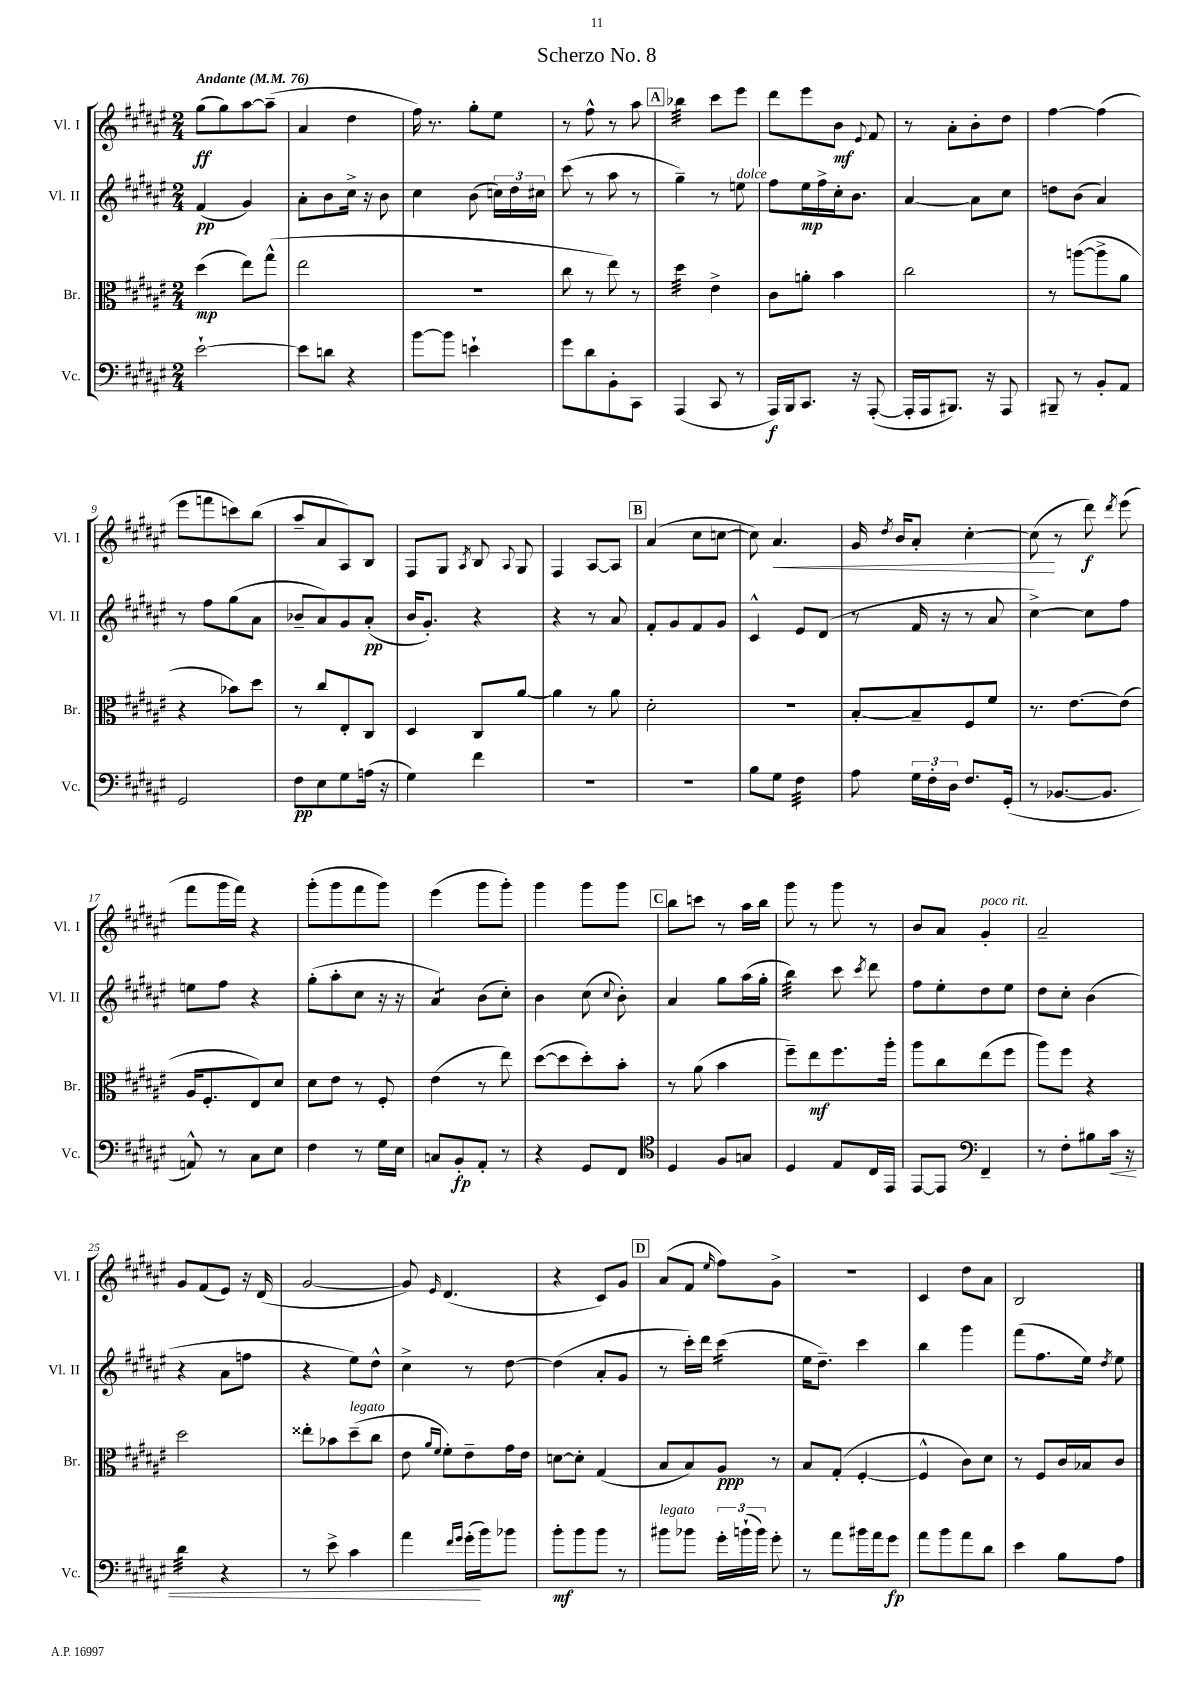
\header { title = "Scherzo No. 8" }
<<
\new StaffGroup <<
\new Staff = "s0" \with { instrumentName = "Vl. I" shortInstrumentName = "Vl. I" } {
    \clef treble \key fis \major \numericTimeSignature \time 2/4 \tempo "Andante" 4 = 76
    \autoBeamOff gis''8[\ff( gis''8) ais''8~ ais''8]--( |
    ais'4 dis''4 |
    fis''16) r8. gis''8[-. eis''8] |
    r8 fis''8-^ r8 ais''8 |
    \mark \markup { \box "A" } bes''4:32 cis'''8[ eis'''8] |
    dis'''8[ eis'''8 b'8]\mf \appoggiatura { eis'8 } fis'8 |
    r8 ais'8[-. b'8-. dis''8] |
    fis''4~ fis''4( |
    eis'''8[ f'''8 c'''8) b''8]( |
    ais''8[-- ais'8 ais8) b8] |
    fis8[ gis8] \acciaccatura { ais8 } b8 \appoggiatura { ais8 } gis8 |
    fis4 ais8[~ ais8] |
    \mark \markup { \box "B" } ais'4( cis''8[ c''8]~ |
    c''8) ais'4.\< |
    gis'16 \acciaccatura { dis''8 } b'16[ ais'8]-. cis''4~-. |
    cis''8\!( r8 dis'''8\f) \acciaccatura { dis'''8 } eis'''8( |
    fis'''8[ gis'''16 fis'''16]) r4 |
    gis'''8[-.( gis'''8 fis'''8 gis'''8]) |
    eis'''4( gis'''8[ gis'''8]-.) |
    gis'''4 gis'''8[ gis'''8] |
    \mark \markup { \box "C" } b''8[ c'''8] r8 ais''16[ b''16] |
    gis'''8 r8 gis'''8 r8 |
    b'8[ ais'8] gis'4-.^\markup { \italic "poco rit." } |
    ais'2-- |
    gis'8[ fis'8( eis'8]) r16 dis'16( |
    gis'2~ |
    gis'8) \grace { eis'16 } dis'4.( |
    r4 cis'8[) gis'8] |
    \mark \markup { \box "D" } ais'8[( fis'8] \grace { eis''16 } fis''8[) gis'8]-> |
    R2 |
    cis'4 dis''8[ ais'8] |
    b2 \bar "|." |
}
\new Staff = "s1" \with { instrumentName = "Vl. II" shortInstrumentName = "Vl. II" } {
    \clef treble \key fis \major \numericTimeSignature \time 2/4
    \autoBeamOff fis'4\pp( gis'4) |
    ais'8[-. b'8 cis''16]-> r16 b'8 |
    cis''4 b'8( \tuplet 3/2 { c''16[) dis''16 cis''16] } |
    cis'''8( r8 ais''8 r8 |
    \mark \markup { \box "A" } gis''4--) r8 e''8^\markup { \italic "dolce" } |
    fis''8[ eis''16\mp fis''16-> cis''16-. b'8.] |
    ais'4~ ais'8[ cis''8] |
    d''8[ b'8]( ais'4) |
    r8 fis''8[ gis''8( ais'8] |
    bes'8[-- ais'8) gis'8 ais'8]-.\pp( |
    b'16[ gis'8.]-.) r4 |
    r4 r8 ais'8 |
    \mark \markup { \box "B" } fis'8[-. gis'8 fis'8 gis'8] |
    cis'4-^ eis'8[ dis'8]( |
    r8 fis'16 r16 r8 ais'8 |
    cis''4~->) cis''8[ fis''8] |
    e''8[ fis''8] r4 |
    gis''8[-.( ais''8-. cis''8] r16 r16 |
    ais'4:8) b'8[( cis''8]-.) |
    b'4 cis''8( \appoggiatura { cis''8 } b'8-.) |
    \mark \markup { \box "C" } ais'4 gis''8[ ais''16( gis''16]-. |
    b''4:32) cis'''8 \acciaccatura { cis'''8 } dis'''8 |
    fis''8[ eis''8-. dis''8 eis''8] |
    dis''8[ cis''8]-. b'4( |
    r4 ais'8[ f''8] |
    r4 eis''8[) dis''8]-^ |
    cis''4-> r8 dis''8~ |
    dis''4( ais'8[-. gis'8] |
    \mark \markup { \box "D" } r8 cis'''16[-.) dis'''16] cis'''4:16( |
    eis''16[ dis''8.]--) cis'''4 |
    b''4 gis'''4 |
    fis'''8[( fis''8. eis''16]) \acciaccatura { dis''8 } eis''8 \bar "|." |
}
\new Staff = "s2" \with { instrumentName = "Br." shortInstrumentName = "Br." } {
    \clef alto \key fis \major \numericTimeSignature \time 2/4
    \autoBeamOff dis''4\mp( eis''8[) gis''8]-^( |
    eis''2 |
    r2 |
    cis''8 r8 eis''8) r8 |
    \mark \markup { \box "A" } dis''4:32 eis'4-> |
    cis'8[ a'8]-. b'4 |
    cis''2 |
    r8 a''8[~( a''8-> ais'8] |
    r4 bes'8[) dis''8] |
    r8 cis''8[ eis8-. cis8] |
    dis4 cis8[ ais'8]~ |
    ais'4 r8 ais'8 |
    \mark \markup { \box "B" } dis'2-. |
    R2 |
    b8[~-. b8-- fis8 fis'8] |
    r8. eis'8.[~ eis'8]( |
    ais16[ fis8.-. eis8) dis'8] |
    dis'8[ eis'8] r8 fis8-. |
    eis'4( r8 eis''8) |
    dis''8[~( dis''8 dis''8-.) b'8]-. |
    \mark \markup { \box "C" } r8 ais'8( b'4 |
    fis''8[--) eis''8\mf fis''8. ais''16]-. |
    ais''8[ cis''8 eis''8( fis''8] |
    ais''8[) fis''8] r4 |
    dis''2 |
    eisis''8[-. bes'8 dis''8--^\markup { \italic "legato" }( cis''8] |
    eis'8 \grace { ais'16[ fis'16] } fis'8[-.) eis'8-- gis'16 eis'16] |
    d'8[~ d'8]-. gis4( |
    \mark \markup { \box "D" } b8[ b8) ais8]\ppp r8 |
    b8[ gis8]-.( fis4~-. |
    fis4-^ cis'8[) dis'8] |
    r8 fis8[ cis'16 bes16 cis'8] \bar "|." |
}
\new Staff = "s3" \with { instrumentName = "Vc." shortInstrumentName = "Vc." } {
    \clef bass \key fis \major \numericTimeSignature \time 2/4
    \autoBeamOff eis'2~-! |
    eis'8[ d'8] r4 |
    b'8[~ b'8] e'4-! |
    gis'8[ dis'8 b,8-. cis,8] |
    \mark \markup { \box "A" } ais,,4( cis,8 r8 |
    ais,,16[\f) b,,16 cis,8.] r16 ais,,8~-.( |
    ais,,16[-. ais,,16 bis,,8.]) r16 ais,,8 |
    bis,,8-- r8 b,8[-. ais,8] |
    gis,2 |
    fis8[\pp eis8 gis8 a16]( r16 |
    gis4) fis'4 |
    r2 |
    \mark \markup { \box "B" } R2 |
    b8[ gis8] fis4:32 |
    ais8 \tuplet 3/2 { gis16[ fis16-. dis16] } fis8.[ gis,16]-.( |
    r8 bes,8.[~ bes,8.] |
    a,8-^) r8 cis8[ eis8] |
    fis4 r8 gis16[ eis16] |
    c8[ b,8-.\fp ais,8]-. r8 |
    r4 gis,8[ fis,8] |
    \mark \markup { \box "C" } \clef tenor dis4 fis8[ g8] |
    dis4 eis8[ cis16 eis,16] |
    eis,8[~ eis,8] \clef bass fis,4-- |
    r8 fis8[-. bis8 cis'16]\< r16 |
    dis'4:32 r4 |
    r8 eis'8-> cis'4 |
    ais'4 \grace { fis'16[ gis'16] } gis'16[-.\!( b'16) bes'8] |
    b'8[-.\mf b'8 b'8] r8 |
    \mark \markup { \box "D" } bis'8[^\markup { \italic "legato" } bes'8] \tuplet 3/2 { gis'16[-. b'16-!( b'16]) } gis'8-. |
    r8 ais'8[ bis'16 ais'16 gis'8]\fp |
    ais'8[ b'8 ais'8 dis'8] |
    eis'4 b8[ ais8] \bar "|." |
}
>>
>>
